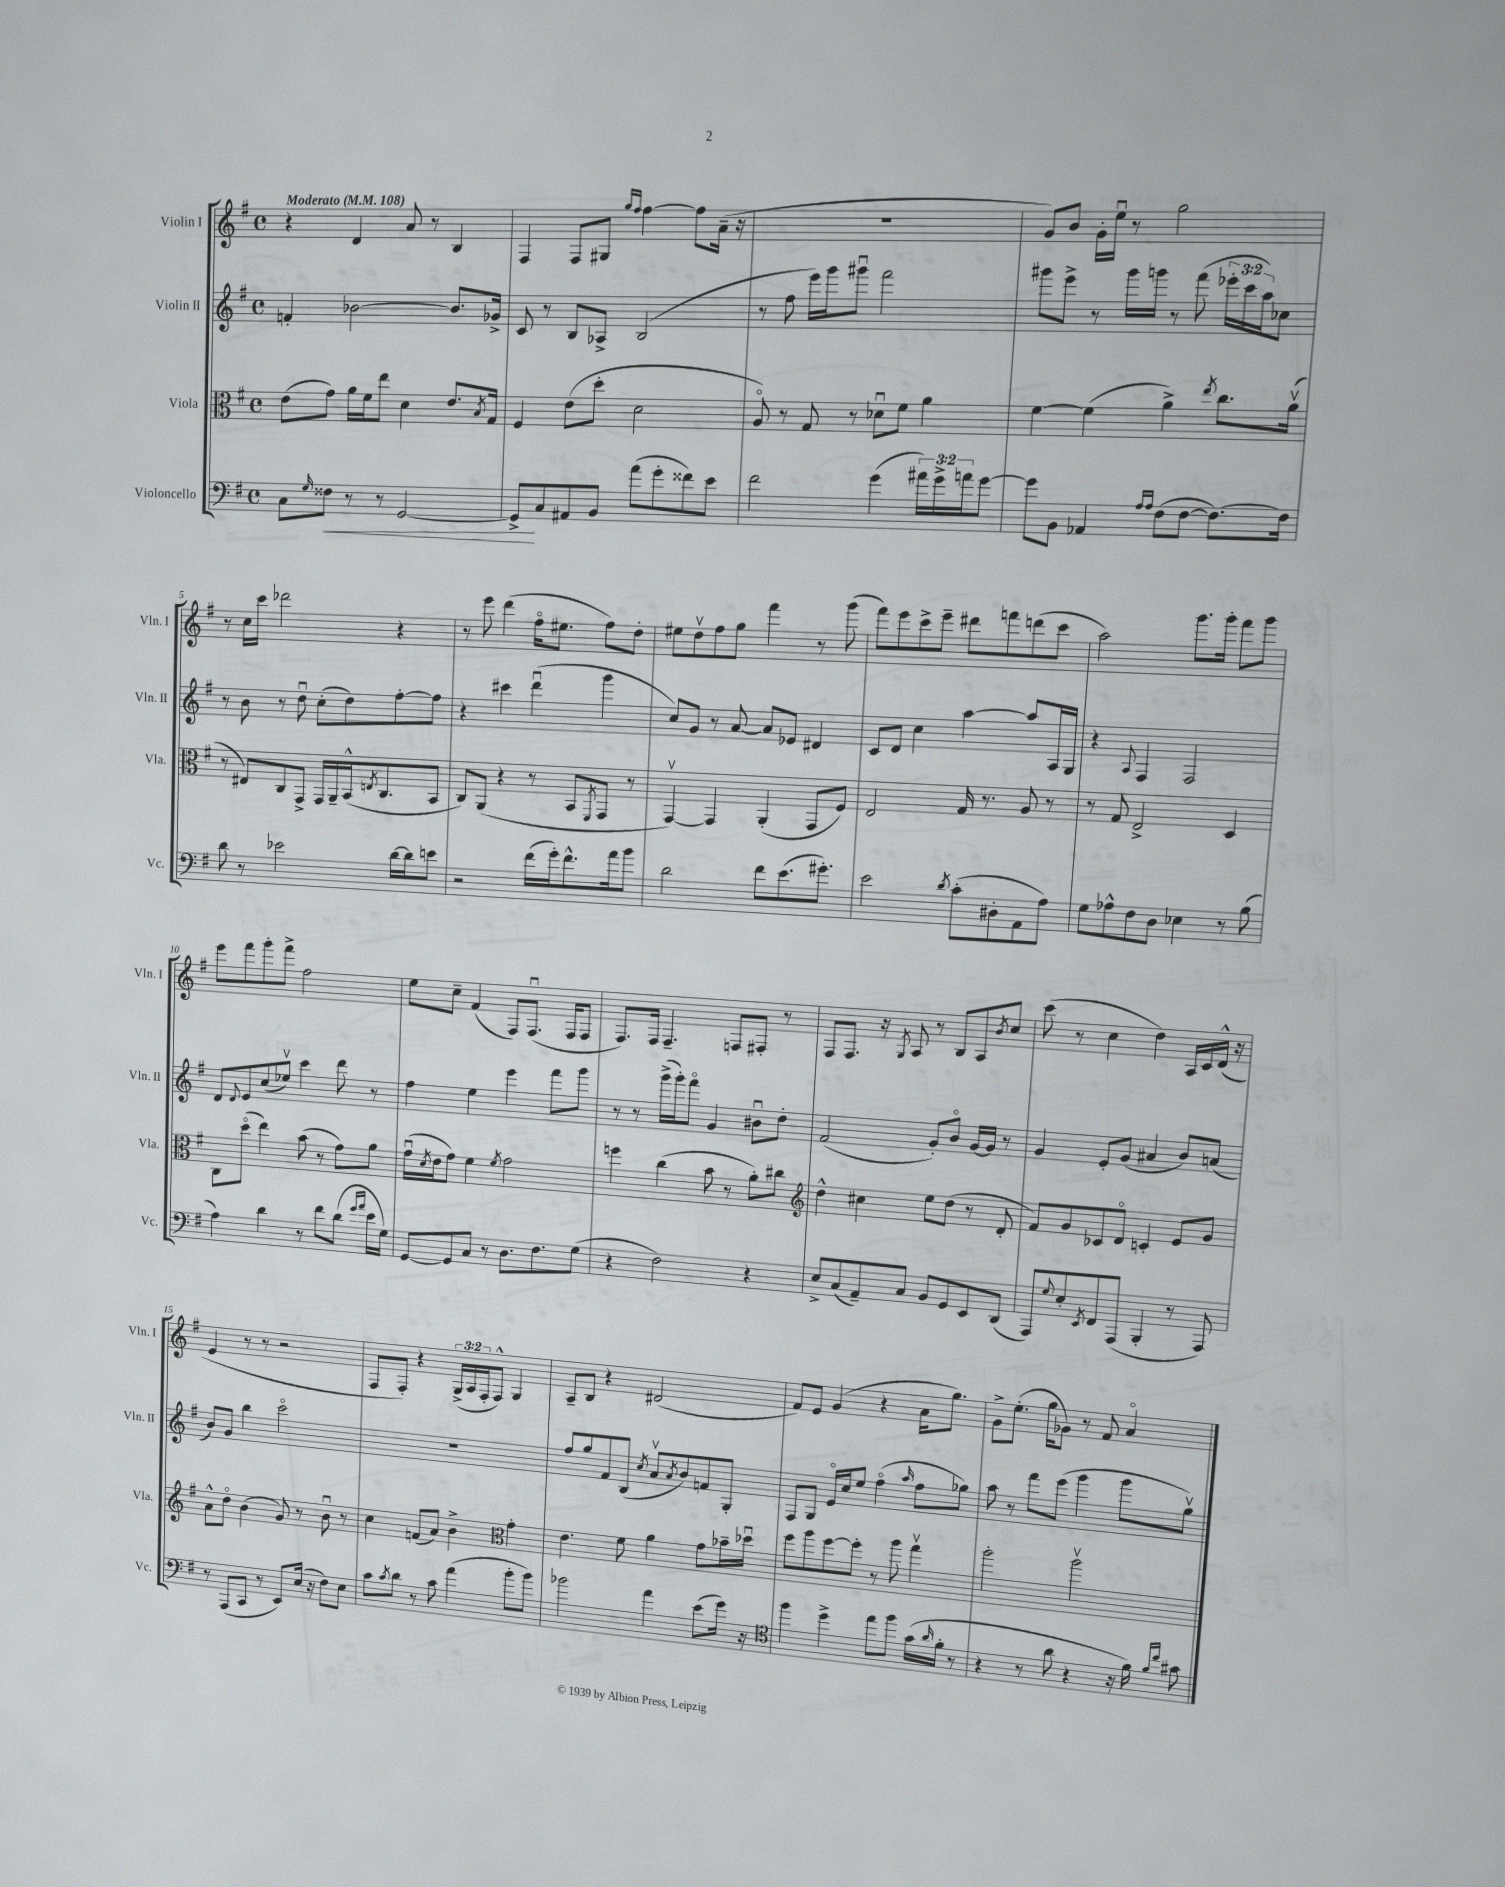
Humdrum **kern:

**kern	**kern	**kern	**kern
*staff4	*staff3	*staff2	*staff1
*clefF4	*clefC3	*clefG2	*clefG2
*k[f#]	*k[f#]	*k[f#]	*k[f#]
*M4/4	*M4/4	*M4/4	*M4/4
*met(c)	*met(c)	*met(c)	*met(c)
*MM108	*MM108	*MM108	*MM108
8C\L	(8e\L	4f'/	4r
16qqG/	.	.	.
8F##\J	8g\J)	.	.
8r	16a\LL	[2b-\	4d/
.	16f#\J	.	.
8r	8ee\J	.	.
[2GG/	4d\	.	8a/
.	.	.	8r
.	8.e/L	8.b-/]L	4B/
.	8qB/	.	.
.	16G/Jk	16g-^/Jk	.
=	=	=	=
8GG^/]L	4F#/	8c/	4F#/
8C/	.	8r	.
8AA#/	(8e\L	8B/L	8F#/L
8BB/J	8dd'\J	8A-^/J	8G#/J
.	.	.	16qqgg/LL
.	.	.	16qqff#/JJ
(8a\L	2d\	(2B/	[4ff#\
8g'\	.	.	.
8f##\)	.	.	8ff#\]L
8e\J	.	.	(16a~\Jk
.	.	.	16r
=	=	=	=
2f#\	8Ao/)	8r	1r
.	8r	8ff#\	.
.	8G/	16eee\LL)	.
.	.	16ggg\J	.
.	8r	8ggg#u\J	.
(4g\	8d-u\L	2fff#\	.
.	8f#\J	.	.
24a#\LL)	4a\	.	.
24g^\	.	.	.
24a\J	.	.	.
[8g\J	.	.	.
=	=	=	=
8g\]L	[4f#\	8ggg#\L	8g/L)
8BB\J	.	8eee^\J	8b/J
4AA-/	(4f#\]	8r	16g'\LL
.	.	.	16eeu\JJ
.	.	16ggg#\LL	8r
.	.	16ggg\JJ	.
16qqA/LL	.	.	.
16qqA/JJ	.	.	.
(8F#\L	4a^\)	8r	2gg\
[8F#\J	.	(8fff#\	.
.	8qee/	.	.
8.F#\_L)	8.cc\L	24eee-'\LL	.
.	.	24ccc\	.
.	.	24aa\J)	.
.	.	8cc-\J	.
16F#\]Jk	(16av\Jk	.	.
=	=	=	=
8d\	8r	8r	8r
8r	8E#/L)	8b\	16cc\LL
.	.	.	16ccc\JJ
2e-\	8C/	8r	2ddd-\
.	8GG^/J	8ddu\	.
.	16GG/LL	(8cc'\L	.
.	16AA~/	.	.
.	(16BB^^/J	8dd\)	.
.	8qE/	.	.
.	8.C/	.	.
[16d\LL	.	[8ff#'\	4r
16d\]J	.	.	.
8e\J	8BB/J	8ff#\]J	.
=	=	=	=
2r	8C/L)	4r	8r
.	(8AA/J	.	8eee\
.	4r	4ccc#\	(4ddd\
(16f#\LL	8r	(4dddu\	16ff#o\LK
16g'\J)	.	.	8.ee#\J
8.f#^^\	8BB/L	.	.
.	8qFF#/	.	.
.	8GG/J	4ggg\	8ff#\L)
16a\k	.	.	.
8b\J	8r	.	8dd'\J
=	=	=	=
2d\	[4GGv/)	8cc/L)	8ee#\L
.	.	8g/J	8ddv\
.	4GG/]	8r	8ff#\
.	.	[8a/	8gg\J
8f#\L	(4AA'/	8a/]L	4fff#\
(8.e\	.	8e-/J	.
.	8GG/L	4d#/	8r
8.g#'\J)	.	.	.
.	8F#/J)	.	(8ggg\
=	=	=	=
2e\	2E/	8c/L	8fff#\L)
.	.	8d/J	8eee\
.	.	4cc\	8ccc^\
.	.	.	8eee~\J
8qd/	.	.	.
(8c'\L	16G/	[4aa\	8ddd#\L
.	8.r	.	.
8D#'\	.	.	8fff\
8AA\	8A/	8aa/]L	(8ddd\
8A\J)	8r	16A/L	8ccc\J
.	.	16G/JJ	.
=	=	=	=
8G\L	8r	4r	2aa\)
8A-^^\	8G/	.	.
.	.	8qqA/	.
8F#\	2E^/	4F#/	.
8D\J	.	.	.
4E-\	.	2F#/	8.ggg\L
.	.	.	16ggg'\Jk
8r	4D/	.	8fff#\L
(8B\	.	.	8ggg\J
=	=	=	=
4A\)	8C\L	8d/L	8eee\L
.	.	8qqd/	.
.	(8ddo\J	8e/	8fff#\
4d\	4ee\)	(8cc/	8ggg'\
.	.	8ee-v/J)	8fff#^\J
8r	(8b\	4ccc\	2ff#\
8f#\L	8r	.	.
(8d\J	8g\L)	8ddd\	.
16qqg/LL	.	.	.
16qqa/JJ	.	.	.
16e\LL	8a\J	8r	.
16G\JJ)	.	.	.
=	=	=	=
[8GG/L	(16gu\LL	4ff#\	8ee\L
.	8qd/	.	.
.	16e\J	.	.
8GG/]	8g\J)	.	8cc~\J
8C/J	4f#\	4ee\	(4f#/
8r	.	.	.
.	8qf#/	.	.
8.D\L	2g\	4eee\	8F#/L)
.	.	.	(8.F#u/J
8.F#\	.	.	.
.	.	8fff#\L	.
.	.	.	16F#/LK
(8G\J	.	8ggg\J	8F#/J
=	=	=	=
4r	4ff\	8r	8.F#/L)
.	.	8r	.
.	.	.	16F#/Jk
2F#\)	(4cc\	(16ggg^\LL	4.F#~/
.	.	16ggg'\J)	.
.	.	8fff#o\J	.
.	8b\	4g/	.
.	8r	.	8F/L
4r	8a'\L)	8b#u\L	8F#'/J
.	8cc#\J	8dd'\J	8r
=	=	=	=
*	*clefG2	*	*
8E^/L	4dd^^\	(2f#/	8F#/L
(8C/	.	.	8.F#/J
8AA~/)	4cc#\	.	.
.	.	.	16r
.	.	.	8qG/
8C/J	.	.	8A/
8BB/L	8ee\L	8g'/L)	8r
8GG/	(8dd\J	8bo/J	8B/L
8EE/	8r	[16g/LL	8A/
.	.	16g/]JJ	.
.	.	.	8qb/
(8DD/J	8d'/	8r	8cc/J
=	=	=	=
8AAA/L)	8f#/L)	4g/	(8ccc\
8qqG/	.	.	.
8E'/	8g/	.	8r
8qEE/	.	.	.
8FF#/	8c-/	8e'/L	4cc\
(8AAA/J	8do/J	(8g/J	.
4BBB'/	4c'/	4a#/	4dd\)
8r	8e/L	8b/L)	16A/LL
.	.	.	16c/
8AAA/)	8g/J	(8a/J	(16d^^/JJ
.	.	.	16r
=	=	=	=
8r	8a^^\L	8b/L)	4e/
(8AAA/L	8ddo\J	8g/J	.
8CC/J	(4b\	4bb\	8r
8r	.	.	8r
8EE/L)	8g/)	2ccco\	2r
(16E/Jk	8r	.	.
16r	.	.	.
8F#\L)	8bu\	.	.
8E\J	8r	.	.
=	=	=	=
8c\L	4cc\	1r	8F#/L
8qc/	.	.	.
8d\J	.	.	8F#'/J)
8r	(8f/L	.	4r
8c\	8a/J)	.	.
(4a\	4b^\	.	(24G^/LL
.	.	.	24A/
.	.	.	24F#'/J
.	.	.	8F#^^/J)
*	*clefC3	*	*
8b'\L	4g'\	.	4G/
8b\J)	.	.	.
=	=	=	=
2b-\	4.e\	8ff#/L	8A~/L
.	.	8gg/	8B/J
.	.	8f#/	4r
.	8f#\	(8B/J	.
.	.	8qcc/	.
4a\	4a\	8av/L	(2d#/
.	.	8qa/	.
.	.	8b/)	.
(8e\L	8g\L	8f/	.
16g\Jk)	16b-~\L	8G'/J	.
16r	16dd-u\JJ	.	.
=	=	=	=
*clefC4	*	*	*
4ff#\	8ff#\L	8F#/L	8f#/L)
.	8aa\	8G/J	8e/J
4dd^\	[8ff#\	16eo/LL	(4g/
.	.	16cc/J	.
.	8ff#'\]J	8ee/J	.
8ee\L	8r	(4ff#o\	4r
8ff#\J	8aa\	.	.
.	.	16qqaa/	.
(16g\LL	4ggv\	8ff#\L	16a\LK
16qqa/	.	.	.
16f#'\JJ	.	.	8.gg\J)
8r	.	8gg-\J)	.
=	=	=	=
4r	2aa'\	8aa\	8g^\L
.	.	8r	(8.ee'\J
8r	.	8fff#\L	.
.	.	.	16gg\LK
8a\	.	(8eee\J	8g-\J)
4r	2aav\	4ggg\	8r
.	.	.	8f#/
16r	.	8ggg\L	4ao/
16f#\)	.	.	.
16qqf#/LL	.	.	.
16qqcc/JJ	.	.	.
8g#\	.	8ggv\J)	.
==	==	==	==
*-	*-	*-	*-
